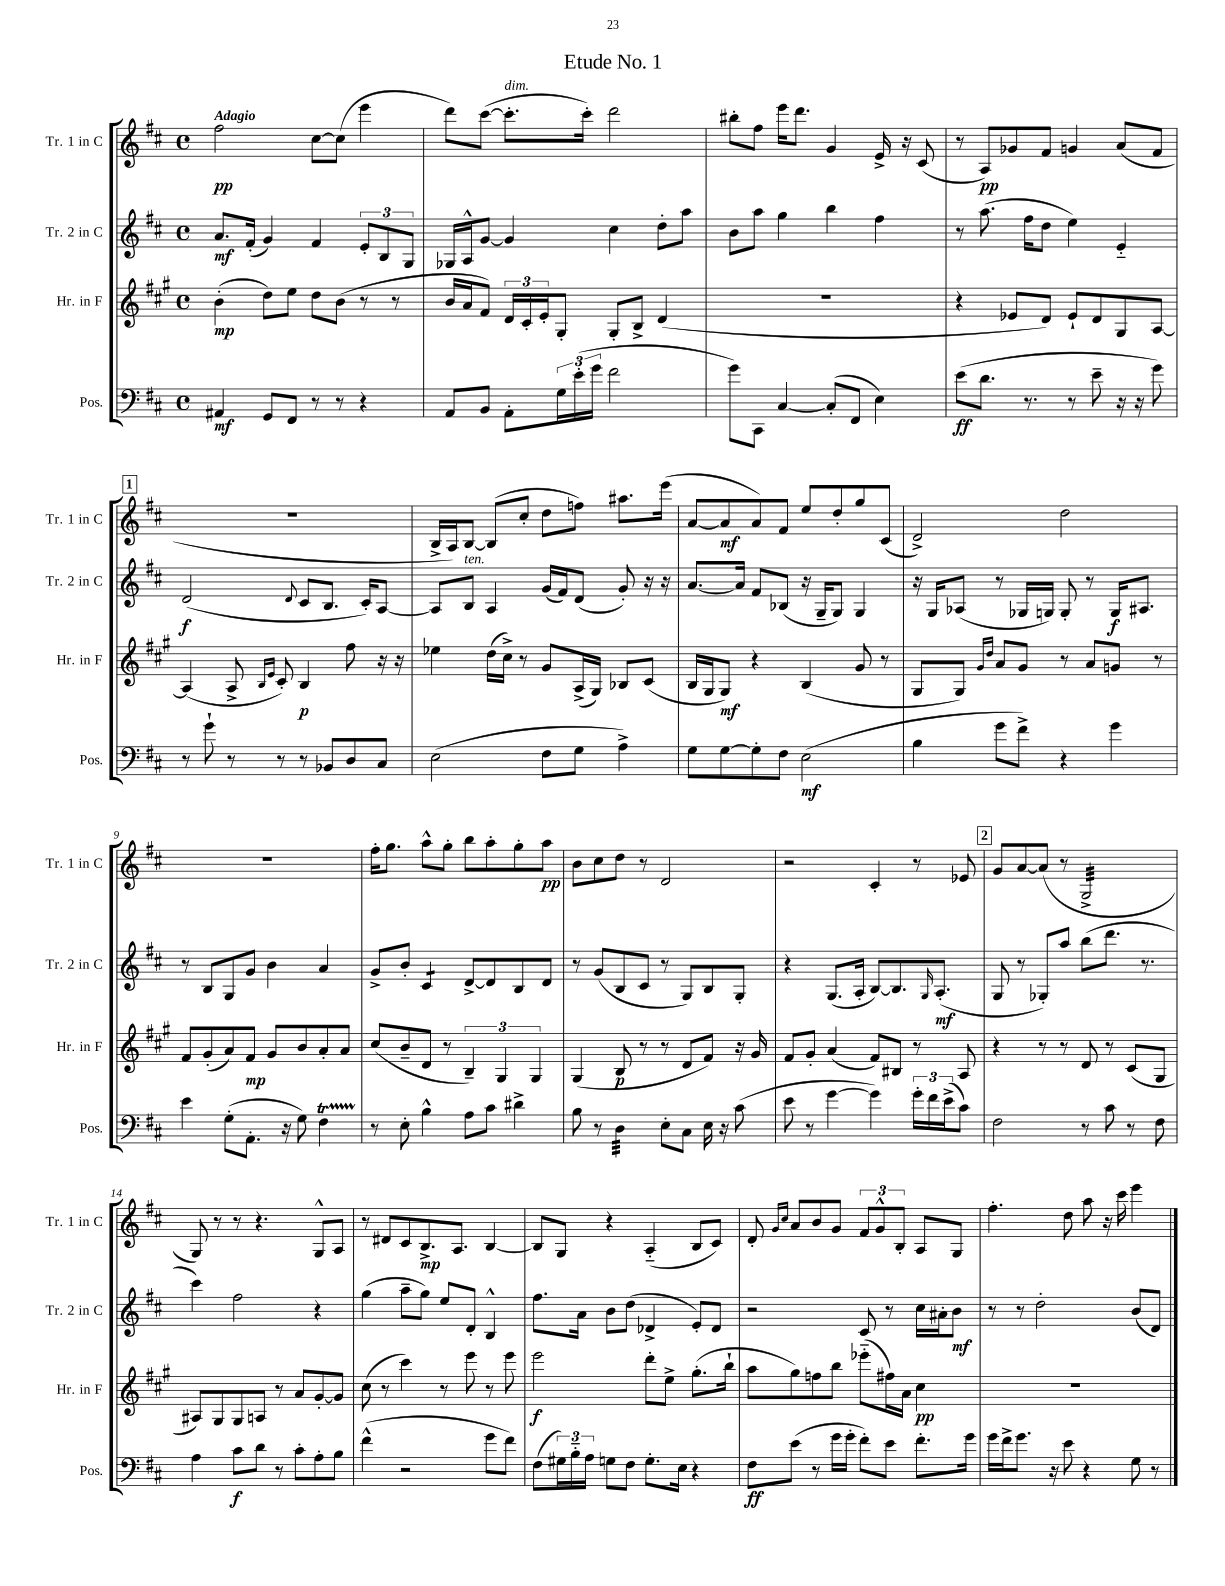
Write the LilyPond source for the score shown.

\header { title = "Etude No. 1" }
<<
\new StaffGroup <<
\new Staff = "s0" \with { instrumentName = "Tr. 1 in C" shortInstrumentName = "Tr. 1 in C" } {
    \clef treble \key d \major \defaultTimeSignature \time 4/4 \tempo "Adagio"
    fis''2\pp cis''8~ cis''8( e'''4 |
    d'''8) cis'''8~( cis'''8.-.^\markup { \italic "dim." } cis'''16-.) d'''2 |
    bis''8-. fis''8 e'''16 d'''8. g'4 e'16-> r16 cis'8( |
    r8 a8\pp) ges'8 fis'8 g'4 a'8( fis'8 |
    \mark \markup { \box "1" } R1 |
    b16-> a16) b8~ b8( cis''8-. d''8 f''8) ais''8. e'''16( |
    a'8~ a'8\mf a'8) fis'8 e''8 d''8-. g''8 cis'8( |
    d'2->) d''2 |
    r1 |
    fis''16-. g''8. a''8-^ g''8-. b''8 a''8-. g''8-. a''8\pp |
    b'8 cis''8 d''8 r8 d'2 |
    r2 cis'4-. r8 ees'8 |
    \mark \markup { \box "2" } g'8 a'8~ a'8( r8 g2:32-> |
    g8) r8 r8 r4. g8-^ a8 |
    r8 dis'8 cis'8 b8.->\mp a8. b4~ |
    b8 g8 r4 a4-_( b8 cis'8) |
    d'8-. \grace { g'16 cis''16 } a'8 b'8 g'8 \tuplet 3/2 { fis'8 g'8-^ b8-. } a8 g8 |
    fis''4.-. d''8 a''8 r16 cis'''16 e'''4 \bar "|." |
}
\new Staff = "s1" \with { instrumentName = "Tr. 2 in C" shortInstrumentName = "Tr. 2 in C" } {
    \clef treble \key d \major \defaultTimeSignature \time 4/4
    a'8.\mf fis'16-.( g'4) fis'4 \tuplet 3/2 { e'8-. b8 g8 } |
    ges16 a16-^ g'8~ g'4 cis''4 d''8-. a''8 |
    b'8 a''8 g''4 b''4 fis''4 |
    r8 a''8.( fis''16 d''8 e''4) e'4-_ |
    \mark \markup { \box "1" } d'2\f( \appoggiatura { d'8 } cis'8 b8. cis'16-.) a8~ |
    a8 b8^\markup { \italic "ten." } a4 g'16( fis'16) d'8( g'8-.) r16 r16 |
    a'8.~ a'16 fis'8 bes8( r16 g16-- g8) g4 |
    r16 g16 aes8( r8 ges16 g16) g8-. r8 g16\f ais8. |
    r8 b8 g8 g'8 b'4 a'4 |
    g'8-> b'8-. cis'4:8 d'8~-> d'8 b8 d'8 |
    r8 g'8( b8 cis'8 r8 g8) b8 g8-. |
    r4 g8.( a16-. b8~) b8. \grace { g16 } a8.-.\mf( |
    \mark \markup { \box "2" } g8 r8 ges8-.) a''8 b''8( d'''8. r8. |
    cis'''4) fis''2 r4 |
    g''4( a''8-- g''8) e''8 d'8-. b4-^ |
    fis''8. a'16 b'8 d''8( des'4-> e'8-.) des'8 |
    r2 cis'8 r8 cis''16 ais'16-. b'8\mf |
    r8 r8 d''2-. b'8( d'8) \bar "|." |
}
\new Staff = "s2" \with { instrumentName = "Hr. in F" shortInstrumentName = "Hr. in F" } {
    \clef treble \key a \major \defaultTimeSignature \time 4/4
    b'4-.\mp( d''8) e''8 d''8 b'8( r8 r8 |
    b'16 a'16 fis'8) \tuplet 3/2 { d'16 cis'16-. e'16-. } gis8-. gis8-. b8-> d'4( |
    r1 |
    r4 ees'8 d'8) ees'8-! d'8 gis8 a8~ |
    \mark \markup { \box "1" } a4( a8-> \grace { b16 e'16 } cis'8-.) b4\p fis''8 r16 r16 |
    ees''4 d''16( cis''16->) r8 gis'8 a16->( gis16) bes8 cis'8( |
    b16 gis16 gis8\mf) r4 b4( gis'8 r8 |
    gis8 gis8) \grace { gis'16 d''16 } a'8 gis'8 r8 a'8 g'8 r8 |
    fis'8 gis'8-.( a'8) fis'8\mp gis'8 b'8 a'8-. a'8 |
    cis''8( b'8-- d'8 r8 \tuplet 3/2 { b4--) gis4 gis4 } |
    gis4( b8\p r8 r8 d'8 fis'8) r16 gis'16 |
    fis'8 gis'8-. a'4( fis'8) bis8 r8 a8 |
    \mark \markup { \box "2" } r4 r8 r8 d'8 r8 cis'8( gis8 |
    ais8) gis8 gis8 a8 r8 a'8 gis'8~-. gis'8 |
    cis''8( r8 cis'''4) r8 e'''8 r8 e'''8 |
    e'''2\f d'''8-. e''8-> gis''8.-.( b''16-! |
    a''8 gis''8) f''8 b''8 ees'''8-_( fis''16) a'16 cis''4\pp |
    R1 \bar "|." |
}
\new Staff = "s3" \with { instrumentName = "Pos." shortInstrumentName = "Pos." } {
    \clef bass \key d \major \defaultTimeSignature \time 4/4
    ais,4\mf g,8 fis,8 r8 r8 r4 |
    a,8 b,8 a,8-. \tuplet 3/2 { g16 e'16-.( g'16 } fis'2 |
    g'8) cis,8 cis4~ cis8-.( fis,8 e4) |
    e'8\ff( d'8. r8. r8 e'8-- r16 r16 g'8) |
    \mark \markup { \box "1" } r8 g'8-! r8 r8 r8 bes,8 d8 cis8 |
    e2( fis8 g8 a4->) |
    g8 g8~ g8-. fis8 e2\mf( |
    b4 g'8 fis'8->) r4 g'4 |
    e'4 g8-.( a,8.-. r16 g8) fis4\startTrillSpan |
    r8\stopTrillSpan e8-. b4-^ a8 cis'8 dis'4-> |
    b8 r8 d4:32 e8-. cis8 e16 r16 cis'8( |
    e'8 r8 g'4~ g'4) \tuplet 3/2 { g'16-. fis'16 e'16->( } cis'8) |
    \mark \markup { \box "2" } fis2 r8 cis'8 r8 fis8 |
    a4 cis'8\f d'8 r8 cis'8-. a8-. b8 |
    fis'4-^( r2 g'8 fis'8) |
    fis8( \tuplet 3/2 { gis16) b16-_ a16 } g8 fis8 g8.-. e16 r4 |
    fis8\ff e'8( r8 g'16 g'16-. fis'8-.) e'8 fis'8.-. g'16 |
    g'16 fis'16-> g'8. r16 e'8 r4 g8 r8 \bar "|." |
}
>>
>>
